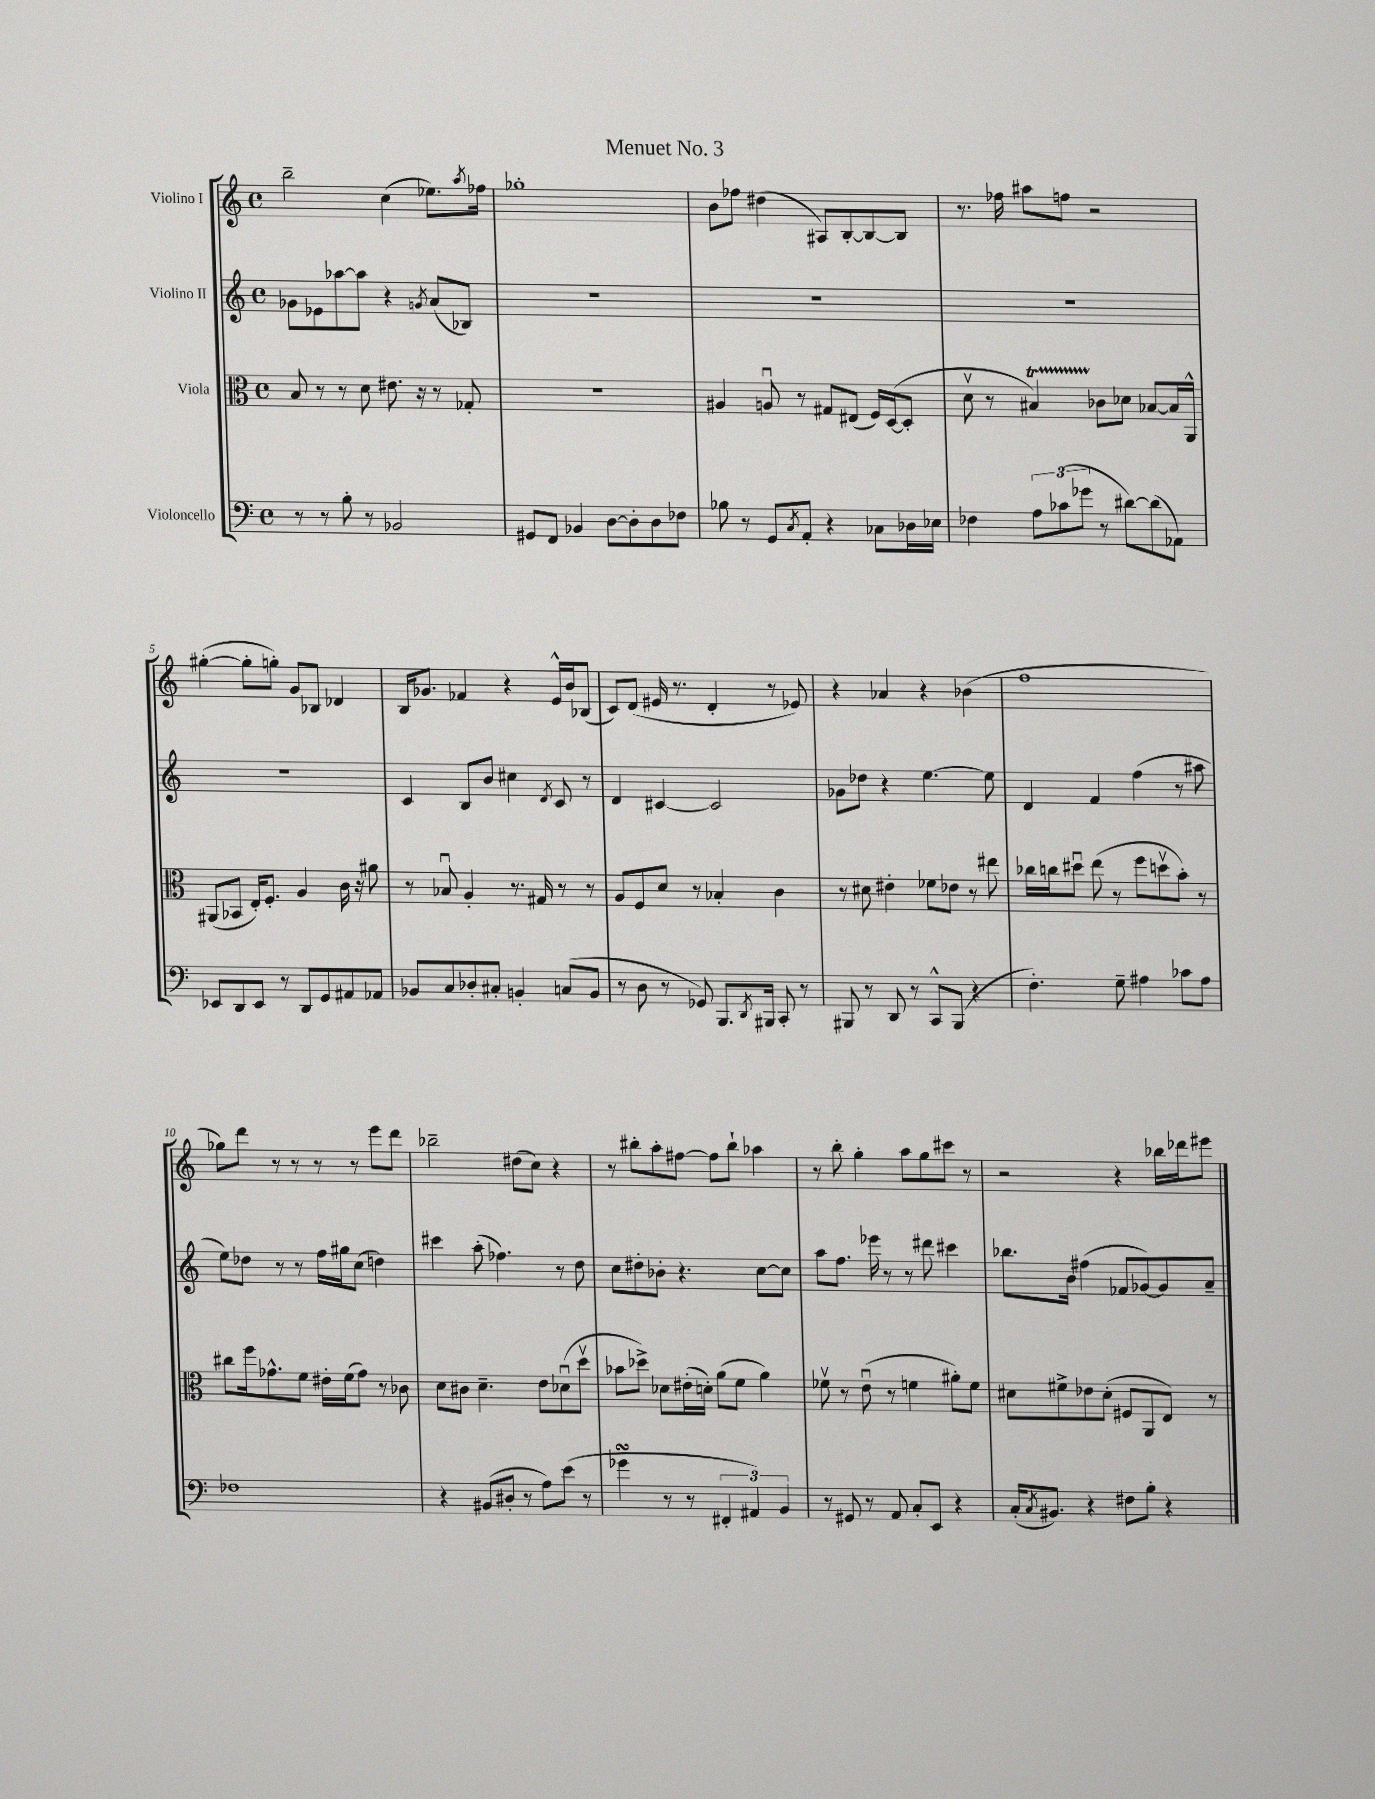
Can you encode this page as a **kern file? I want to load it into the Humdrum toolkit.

**kern	**kern	**kern	**kern
*part4	*part3	*part2	*part1
*staff4	*staff3	*staff2	*staff1
*I"Violoncello	*I"Viola	*I"Violino II	*I"Violino I
*clefF4	*clefC3	*clefG2	*clefG2
*k[]	*k[]	*k[]	*k[]
*M4/4	*M4/4	*M4/4	*M4/4
*met(c)	*met(c)	*met(c)	*met(c)
=1	=1	=1	=1
8r	8B/	8g-X\L	2bb~\
8r	8r	8e-X\	.
8B'\	8r	[8aa-X\	.
8r	8d\	8aa-\J]	.
2BB-X/	8.e#X\	4r	(4cc\
.	16r	.	.
.	.	8qgn/	.
.	8r	(8a/L	8.ee-X\L)
.	8G-X'/	8B-X/J)	.
.	.	.	8qaa/
.	.	.	16ff-X\Jk
=2	=2	=2	=2
8GG#X/L	1r	1r	1gg-X'
8FF/J	.	.	.
4BB-X/	.	.	.
[8D\L	.	.	.
8D'\]	.	.	.
8D\	.	.	.
8F-X\J	.	.	.
=3	=3	=3	=3
8B-X\	4A#X/	1r	8b\L
8r	.	.	8ff-X\J
8GG/L	8Anu/	.	(4dd#X\
8qC/	.	.	.
8AA'/J	8r	.	.
4r	8G#X/L	.	8A#X/L)
.	(8E#X/J	.	[8B'/
8C-X\L	16F/LL)	.	8B/_
.	([16D/J	.	.
16D-X\L	8D'/J]	.	8B/J]
16E-X\JJ	.	.	.
=4	=4	=4	=4
4F-X\	8dv\	1r	8.r
.	8r	.	.
.	.	.	16ff-X\
12A\L	4B#Xt/)	.	8aa#X\L
(12c-X\	.	.	.
.	.	.	8ffn\J
12g-X\J	.	.	.
8r	8c-X\L	.	2r
[8d#X\L)	8d-X\J	.	.
(8d#\]	[8B-X/L	.	.
8AA-X\J)	16B-/L]	.	.
.	16AA^^/JJ	.	.
!!LO:LB:g=z
=5	=5	=5	=5
8EE-X/L	(8AA#X/L	1r	([4gg#X'\
8DD/	8BB-X/J	.	.
8EE-/J	16E'/KL)	.	8gg#'\L]
.	8.F'/J	.	.
8r	.	.	8ggn'\J)
8DD/L	4A/	.	8g/L
8GG/	.	.	8B-X/J
8AA#X/	16c\	.	4d-X/
.	16r	.	.
8AA-X/J	8a#X\	.	.
=6	=6	=6	=6
8BB-X/L	8r	4c/	16B/KL
.	.	.	8.g-X/J
8C/	8B-Xu/	.	.
8D-X'/	4A'/	8B/L	4f-X/
8C#X'/J	.	8b/J	.
4BBn'/	8.r	4cc#X\	4r
.	16G#X/	.	.
.	.	8qd/	.
(8Cn/L	8r	8c/	16e^^/LL
.	.	.	16b/J
8BB/J	8r	8r	(8B-X/J
=7	=7	=7	=7
8r	8A/L	4d/	8c/L)
8D\	8F/	.	(8d/J
8r	8d/J	[4c#X/	16e#X/
.	.	.	8.r
8GG-X/)	8r	.	.
8.BBB/L	4B-X'/	2c#/]	4d'/
8qDD/	.	.	.
16BBB#X/Jk	.	.	.
8CC'/	4c\	.	8r
8r	.	.	8e-X/)
=8	=8	=8	=8
8BBB#X/	8r	8g-X\L	4r
8r	8d#X\	8dd-X\J	.
8DD/	4e#X'\	4r	4a-X/
8r	.	.	.
8CC^^/L	8f-X\L	[4.ee\	4r
(8BBB#/J	8e-X\J	.	.
4r	8r	.	(4b-X\
.	8ee#X\	8ee\]	.
=9	=9	=9	=9
4.F'\)	16cc-X\LL	4d/	1ff
.	16ccn\J	.	.
.	8dd#Xu\J	.	.
.	(8ee\	4f/	.
8G~\	8r	.	.
4A#X\	8ff\L	(4ff\	.
.	8ddnv\	.	.
8c-X\L	8b'\J)	8r	.
8A#\J	8r	8aa#X\	.
!!LO:LB:g=z
=10	=10	=10	=10
1F-X	8cc#X\L	8ee\L)	8gg-X\L)
.	16ff\k	8dd-X\J	8ddd\J
.	8.g-X^^\	.	.
.	.	8r	8r
.	8f\J	8r	8r
.	16e#X'\LL	16ff\LL	8r
.	(16f\J	16gg#X\J	.
.	8g-\J)	(8cc\J	8r
.	8r	4ddn\)	8eee\L
.	8c-X\	.	8ddd\J
=11	=11	=11	=11
4r	8d\L	4ccc#X\	2bb-X~\
.	8c#X\J	.	.
(8BB#X/L	4.d~\	(8aa'\	.
8D#X'/J	.	4.ff-X\)	.
8r	.	.	(8dd#X\L
8A\L)	8e\L	.	8cc\J)
(8e\J	(8d-Xu\	8r	4r
8r	8ddv\J	8dd\	.
=12	=12	=12	=12
4g-XsSSs\	8b-X\L	8cc\L	8r
.	8dd-X^\J)	8dd#X'\	8bb#X'\L
8r	8d-X\L	8b-X'\J	8aa'\
8r	(16e#X'\L	4.r	[8ff#X\J
.	16dn'\JJ)	.	.
6FF#X'/	(8a\L	.	8ff#\L]
.	8f\J	.	8bb#`\J
6AA#X/)	.	.	.
.	4a\)	[8cc\L	4aa-X\
6BB/	.	.	.
.	.	8cc\J]	.
=13	=13	=13	=13
8r	8f-Xv\	8aa\L	8r
8GG#X/	8r	8.ff\J	8bb'\
8r	(8eu\	.	4gg'\
.	.	16eee-X\	.
8AA/	8r	8r	.
8C'/L	4fn\	8r	8aa\L
8EE/J	.	8ddd#X\	8gg\
4r	8a#X'\L)	4ccc#X\	8ccc#X\J
.	8f\J	.	8r
=14	=14	=14	=14
(16C'/KL	8d#X\L	8.bb-X\L	2r
8qC/	.	.	.
8.BB#X/J)	.	.	.
.	8f#X^\	.	.
.	.	16b\Jk	.
4r	8e-X\	(4ff#X\	.
.	(8d#'\J	.	.
8F#X\L	8F#X/L	8f-X/L	4r
8B'\J	8AA/	[8g-X/)	.
4r	8E/J)	8g-/]	16bb-X\LL
.	.	.	16ddd-X\J
.	8r	8a~/J	8eee#X\J
==	==	==	==
*-	*-	*-	*-
